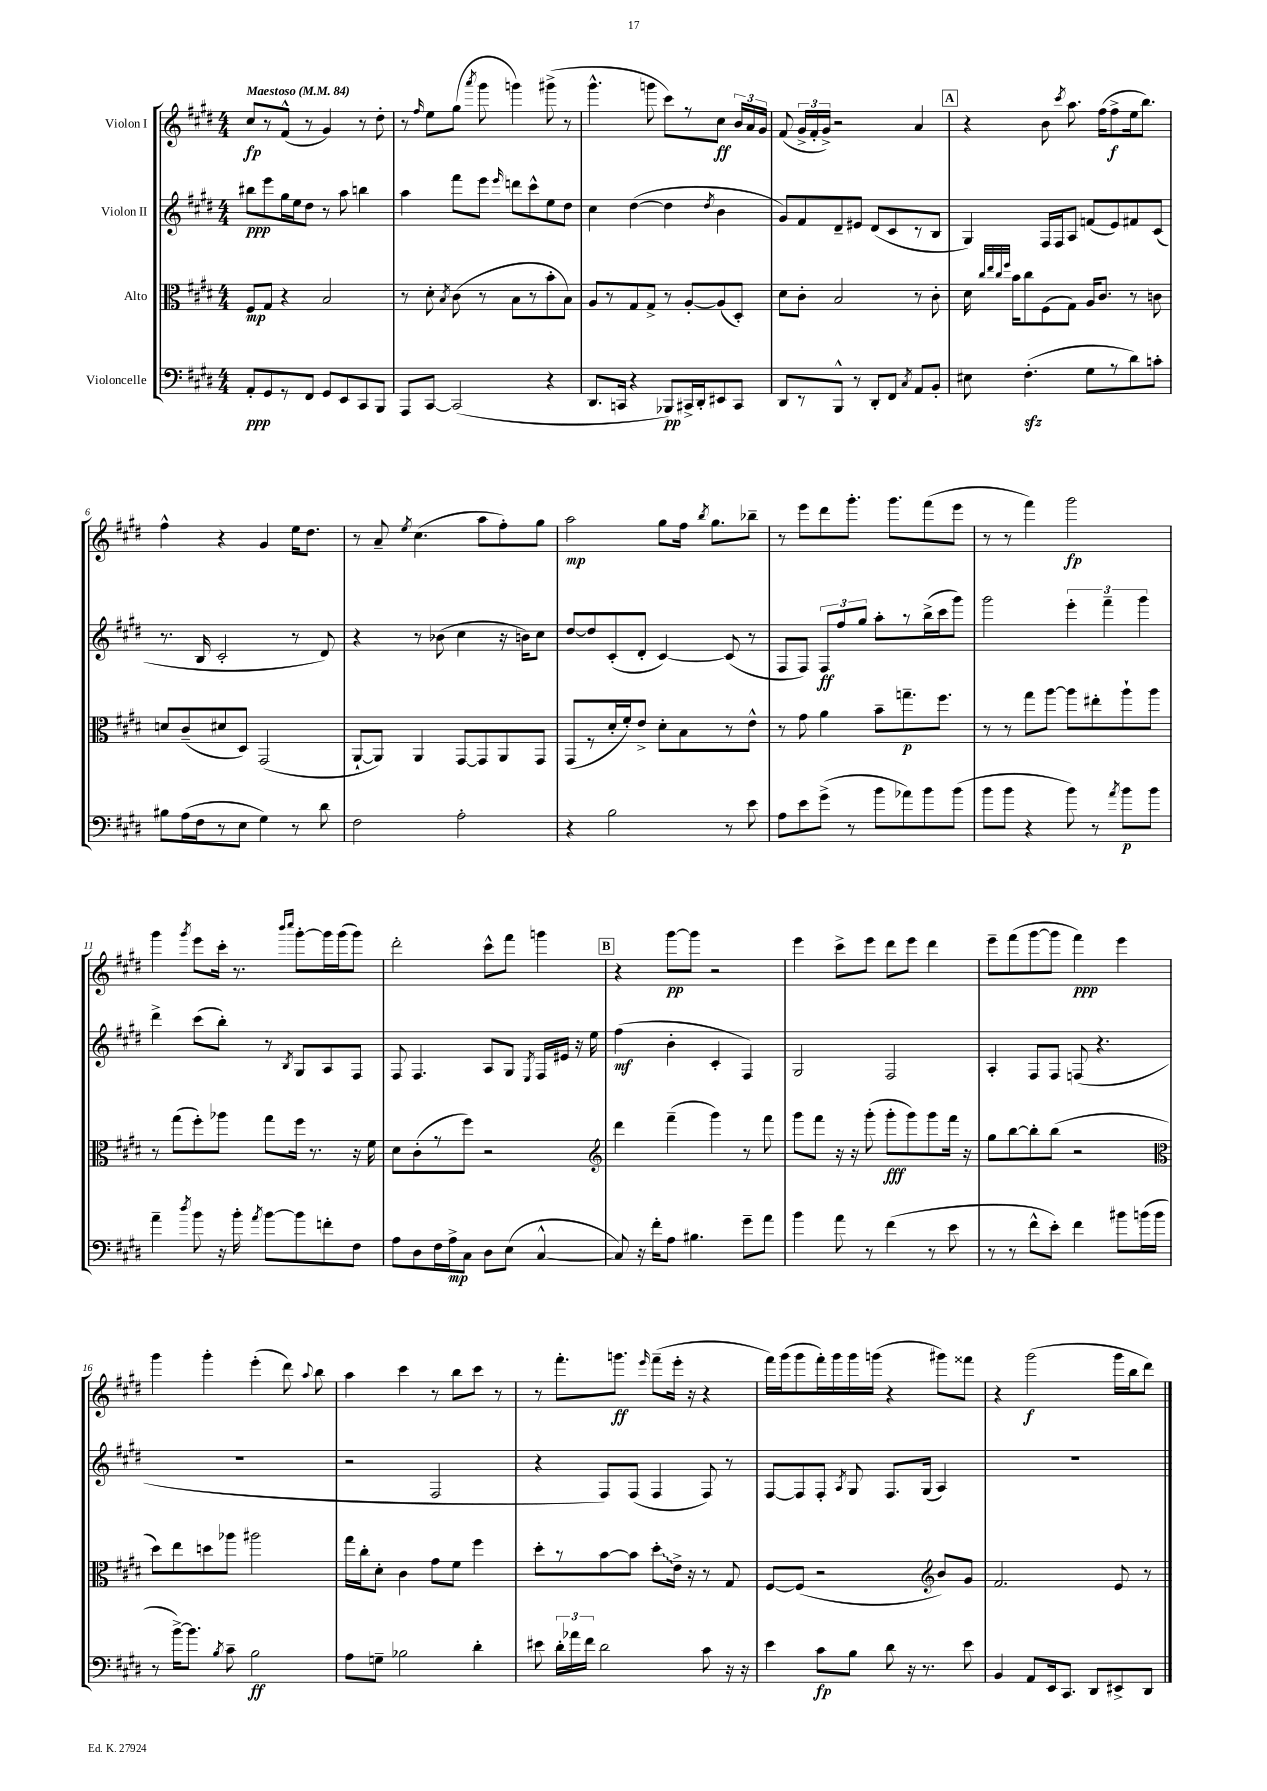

**kern	**kern	**kern	**kern
*staff4	*staff3	*staff2	*staff1
*clefF4	*clefC3	*clefG2	*clefG2
*k[f#c#g#d#]	*k[f#c#g#d#]	*k[f#c#g#d#]	*k[f#c#g#d#]
*M4/4	*M4/4	*M4/4	*M4/4
*MM84	*MM84	*MM84	*MM84
8AA'	8F#	8bb#	8cc#
8GG#	8G#	8eee	8r
8r	4r	16gg#	(8f#^^
.	.	16ee	.
8FF#	.	8dd#	8r
8GG#	2B	8r	4g#)
8EE	.	8aa	.
8CC#	.	4bb	8r
8BBB	.	.	8dd#'
=	=	=	=
8AAA	8r	4aa	8r
.	.	.	16qqff#
[8CC#	8d#'	.	8ee
.	8qB	.	.
(2CC#]	(8c#	8fff#	(8gg#
.	.	.	8qaaa
.	8r	8eee	8ggg#
.	.	16qqeee	.
.	8B	8ddd	4ggg)
.	8r	8ccc#^^	.
4r	8b'	8ee	(8ggg#^
.	8B)	8dd#	8r
=	=	=	=
8.DD#	8A	4cc#	4.ggg#^^
.	8r	.	.
16CC	.	.	.
4r	8G#	([4dd#	.
.	8G#^	.	8ggg
8BBB-)	8r	4dd#]	8ccc#)
16CC#^	[8A'	.	8r
16DD#'	.	.	.
.	.	8qdd#	.
8EE#	(8A]	4b	8cc#
8CC#	8D#')	.	24b
.	.	.	24a
.	.	.	24g#
=	=	=	=
8DD#	8d#	8g#)	(8f#
8r	8c#'	8f#	24g#^
.	.	.	24f#'
.	.	.	24g#^)
8BBB^^	2B	8d#~	2r
8r	.	8e#	.
8DD#'	.	(8d#	.
8FF#	.	8c#	.
8qC#	.	.	.
8AA	8r	8r	4a
8BB'	8c#'	8B	.
=	=	=	=
8E#	16d#	4G#)	4r
.	32qqcc#	.	.
.	32qqee	.	.
.	32qqcc#	.	.
.	32qqff#	.	.
.	16b	.	.
(4.F#'	8cc#	.	.
.	(8F#	16F#	8b
.	.	16F#	.
.	.	.	8qccc#
.	8G#)	8A	8.aa
8G#	16A	(8f	.
.	8.c#	.	(16ff#
8r	.	8e)	8ff#^
8d#)	8r	8f#	16ee
.	.	.	8.bb)
8c'	8c	(8c#	.
=	=	=	=
8B#	8d	8.r	4ff#^^
(16A	(8c#~	.	.
16F#	.	16B	.
8r	8d#	2c#'	4r
8E	8D#)	.	.
4G#)	(2GG#	.	4g#
8r	.	8r	16ee
.	.	.	8.dd#
8d#	.	8d#)	.
=	=	=	=
2F#	[8AA`	4r	8r
.	8AA])	.	8a~
.	.	.	8qee
.	4AA	8r	(4.cc#
.	.	(8b-	.
2A'	[8GG#	4cc#	.
.	8GG#]	.	8aa
.	8AA	16r	8ff#')
.	.	16b)	.
.	8GG#	8cc#	8gg#
=	=	=	=
4r	(8GG#	[8dd#	2aa
.	8r	8dd#]	.
2B	16d#'	(8c#'	.
.	16f#')	.	.
.	8e^	8d#'	.
.	8d#'	[4c#)	8gg#
.	8B	.	16ff#
.	.	.	8qbb
.	.	.	8.gg#
8r	8r	(8c#]	.
8e	8e^^	8r	8bb-~
=	=	=	=
8A	8r	8F#	8r
8e	8g#	8F#)	8eee
(8g#^	4a	12F#	8ddd#
.	.	12ff#	.
8r	.	.	8.ggg#'
.	.	12gg#	.
8b	8b~	8aa'	.
.	.	.	8.ggg#
8a-)	8.gg~	8r	.
8b	.	(16bb^	(8fff#
.	8.ff#	16ccc#	.
(8b	.	8ggg#)	8eee
=	=	=	=
8b	8r	2ggg#	8r
8b	8r	.	8r
4r	8gg#	.	4fff#)
.	[8aa	.	.
8b)	8aa]	6eee'	2ggg#
8r	8ee#'	.	.
.	.	6fff#~	.
8qa	.	.	.
8b	8aa`	.	.
.	.	6ggg#	.
8b	8aa	.	.
=	=	=	=
4a~	8r	4ddd#^	4ggg#
.	(8gg#	.	.
8qdd#	.	.	8qggg#
8b	8ff#')	(8ccc#	8eee
16r	8aa-	8bb')	16ccc#'
16b'	.	.	8.r
8qa	.	.	.
[8b	8gg#	8r	.
.	.	.	16qqbbb
.	.	8qB	16qqcccc#
8b]	16ff#	8G#	[8ggg#'
.	8.r	.	.
8f'	.	8A	16ggg#]
.	.	.	(16ggg#
8F#	16r	8F#	8ggg#)
.	16f#	.	.
=	=	=	=
8A	8d#	8F#	2ddd#'
8D#	(8c#'	4.F#	.
16F#	8r	.	.
16A^	.	.	.
8C#	8ff#)	.	.
8D#	2r	8A	8ccc#^^
(8E	.	8G#	8fff#
.	.	8qE	.
[4C#^^	.	16F#	4ggg
.	.	16e#	.
.	.	16r	.
.	.	16ee	.
=	=	=	=
*	*clefG2	*	*
8C#])	4ddd#	(4ff#	4r
16r	.	.	.
16f#'	.	.	.
8A	(4fff#~	4b'	[8ggg#
4.B#	.	.	8ggg#]
.	4ggg#)	4c#'	2r
8g#~	8r	4F#)	.
8a	8fff#	.	.
=	=	=	=
4b	8ggg#	2G#	4eee
.	8fff#	.	.
8a	16r	.	8ccc#^
.	16r	.	.
8r	(8ggg#'	.	8eee
(4f#	8ggg#'	2F#	8ddd#
.	8ggg#)	.	8eee
8r	8ggg#	.	4ddd#
8e	16fff#	.	.
.	16r	.	.
=	=	=	=
8r	8gg#	4A'	8eee~
8r	[8bb	.	(8fff#
8f#^^	8bb']	8F#	[8ggg#
8e')	(8bb	8F#	8ggg#]
4f#	2r	(8F	4fff#)
.	.	4.r	.
8b#	.	.	4eee
(16b	.	.	.
16b	.	.	.
=	=	=	=
*	*clefC3	*	*
8r	8dd#)	1r	4ggg#
[16b^)	8ee	.	.
8.b]	.	.	.
.	8dd	.	4ggg#'
8qB	.	.	.
8c#~	8aa-	.	.
2B	2aa#	.	(4eee'
.	.	.	8ddd#)
.	.	.	8qqaa
.	.	.	8bb
=	=	=	=
8A	16gg#	2r	4aa
.	16cc#'	.	.
8G~	8d#'	.	.
2B-	4c#	.	4ccc#
.	8g#	2F#	8r
.	8f#	.	8bb
4d#'	4ff#	.	8ccc#
.	.	.	8r
=	=	=	=
8e#	8dd#'	4r	8r
24d#'	8r	.	8.fff#'
24a-	.	.	.
24f#	.	.	.
2d#	[8b	8F#)	.
.	.	.	8.ggg
.	8b]	(8F#	.
.	.	.	16qqeee
.	8dd#'	4F#	(8fff#~
.	16e^	.	16eee'
.	16r	.	16r
8c#	8r	8F#)	4r
16r	8G#	8r	.
16r	.	.	.
=	=	=	=
4e	[8F#	[8F#	16fff#)
.	.	.	(16ggg#
.	(8F#]	8F#]	8ggg#
8c#	2r	8F#'	16fff#')
.	.	.	16ggg#
.	.	8qA	.
8B	.	8G#	16ggg#
.	.	.	(16ggg
8d#	.	8.F#	4r
16r	.	.	.
8.r	.	(16G#	.
*	*clefG2	*	*
.	8b)	4A)	8ggg#)
8e	8g#	.	8fff##
=	=	=	=
4BB	2.f#	1r	4r
8AA	.	.	(2ggg#
16EE	.	.	.
8.CC#	.	.	.
8DD#	.	.	.
8EE#^	8e	.	16ggg#
.	.	.	16bb
8DD#	8r	.	8ddd#)
==	==	==	==
*-	*-	*-	*-
